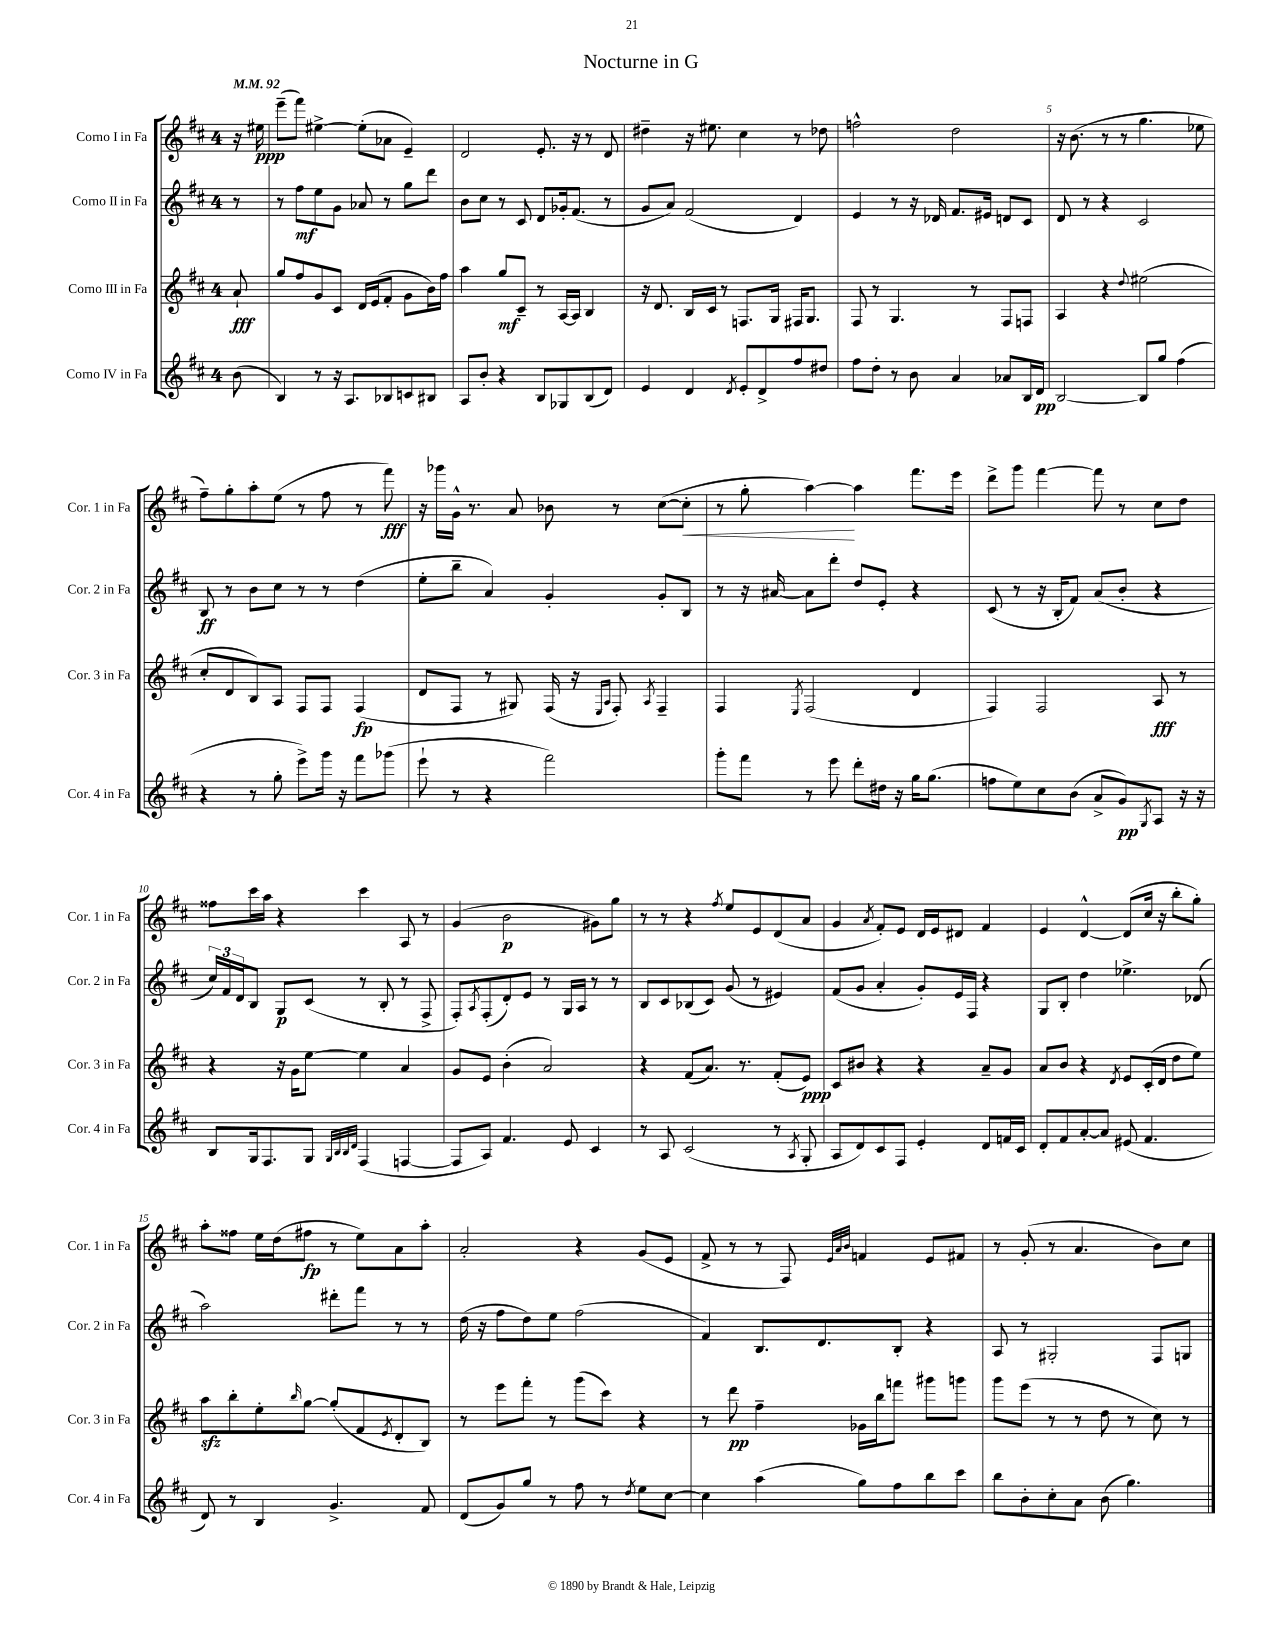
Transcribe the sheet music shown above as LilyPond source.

\header { title = "Nocturne in G" }
<<
\new StaffGroup <<
\new Staff = "s0" \with { instrumentName = "Corno I in Fa" shortInstrumentName = "Cor. 1 in Fa" } {
    \clef treble \key d \major \once \override Staff.TimeSignature.style = #'single-digit \time 4/4 \partial 8 \tempo 4 = 92
    r16 eis''16\ppp |
    e'''8--( fis'''8) eis''4~-> eis''8-.( aes'8 e'4--) |
    d'2 e'8.-. r16 r8 d'8 |
    dis''4-- r16 eis''8. cis''4 r8 des''8 |
    f''2-^ d''2 |
    r16 b'8.( r8 r8 g''4. ees''8 |
    fis''8--) g''8-. a''8-. e''8( r8 fis''8 r8 fis'''8\fff) |
    r16 ges'''16 g'16-^ r8. a'8 bes'8 r8 cis''8~( cis''8-.\< |
    r8 g''8-. a''4~\!) a''4 fis'''8. e'''16 |
    d'''8-> g'''8 fis'''4~ fis'''8 r8 cis''8 d''8 |
    fisis''8 cis'''16 a''16 r4 cis'''4 a8 r8 |
    g'4( b'2\p gis'8) g''8 |
    r8 r8 r4 \acciaccatura { fis''8 } e''8 e'8 d'8( a'8 |
    g'4 \acciaccatura { a'8 } fis'8-.) e'8 d'16 e'16 dis'8 fis'4 |
    e'4 d'4~-^ d'8( cis''16 r16 b''8-. g''8-.) |
    a''8-. fisis''8 e''16 d''16( fis''8\fp r8 e''8) a'8 a''8-. |
    a'2-. r4 g'8( e'8 |
    fis'8-> r8 r8 fis8) \grace { e'32 a'32 b'32 } f'4 e'8 fis'8 |
    r8 g'8-.( r8 a'4. b'8) cis''8 \bar "|." |
}
\new Staff = "s1" \with { instrumentName = "Corno II in Fa" shortInstrumentName = "Cor. 2 in Fa" } {
    \clef treble \key d \major \once \override Staff.TimeSignature.style = #'single-digit \time 4/4 \partial 8
    r8 |
    r8 fis''8\mf e''8 g'8 aes'8 r8 g''8 d'''8 |
    b'8 cis''8 r8 cis'8 d'8 ges'16-. fis'8.( r8 |
    g'8 a'8) fis'2( d'4) |
    e'4 r8 r16 des'16 fis'8. eis'16 d'8 cis'8 |
    d'8 r8 r4 cis'2 |
    b8\ff r8 b'8 cis''8 r8 r8 d''4( |
    e''8-. b''8-- a'4) g'4-. g'8-. b8 |
    r8 r16 ais'16~ ais'8 d'''8-. d''8 e'8-. r4 |
    cis'8( r8 r16 b16-. fis'8) a'8( b'8-. r4 |
    \tuplet 3/2 { cis''16) fis'16 d'16 } b8 g8\p cis'8( r8 b8-. r8 fis8-> |
    fis8-.) \acciaccatura { a8 } fis8-.( d'8-.) e'8 r8 g16 a16 r8 r8 |
    b8 cis'8 bes8( cis'8) g'8( r8 eis'4) |
    fis'8( g'8 a'4-. g'8-.) e'16 fis16 r4 |
    g8 b8-. d''4 ees''4.-> des'8( |
    a''2) dis'''8-. fis'''8 r8 r8 |
    d''16( r16 fis''8 d''8) e''8 fis''2( |
    fis'4) b8. d'8. b8-. r4 |
    a8 r8 gis2-. fis8 g8 \bar "|." |
}
\new Staff = "s2" \with { instrumentName = "Corno III in Fa" shortInstrumentName = "Cor. 3 in Fa" } {
    \clef treble \key d \major \once \override Staff.TimeSignature.style = #'single-digit \time 4/4 \partial 8
    a'8-!\fff |
    g''8 fis''8 g'8 cis'8 d'16 e'16( fis'8-. g'8 b'16) fis''16 |
    a''4 g''8\mf cis'8-- r8 a16~ a16 b4 |
    r16 d'8. b16 cis'16 r8 f8. g16 fis16 g8. |
    fis8 r8 g4. r8 fis8 f8 |
    a4 r4 \appoggiatura { d''8 } eis''2( |
    cis''8-. d'8 b8) a8 fis8 fis8 fis4\fp( |
    d'8 fis8 r8 gis8) fis16( r16 \grace { e16 a16 } fis8-.) \acciaccatura { a8 } fis4-- |
    fis4 \acciaccatura { e8 } fis2( d'4 |
    fis4) fis2 a8\fff r8 |
    r4 r16 g'16 e''8~ e''4 a'4 |
    g'8 e'8 b'4-.( a'2) |
    r4 fis'8( a'8.) r8. fis'8-.( e'8\ppp) |
    cis'8 bis'8 r4 r4 a'8-- g'8 |
    a'8 b'8 r4 \acciaccatura { d'8 } e'8 cis'16-.( d'16 d''8 e''8) |
    a''8\sfz b''8-. e''8-. \grace { b''16 } g''8~ g''8-.( fis'8 \acciaccatura { e'8 } d'8-. b8) |
    r8 e'''8 fis'''8-. r8 g'''8( cis'''8) r4 |
    r8 d'''8\pp fis''4-- ges'16 b''16 f'''8 gis'''8 g'''8 |
    g'''8 e'''8( r8 r8 d''8 r8 cis''8) r8 \bar "|." |
}
\new Staff = "s3" \with { instrumentName = "Corno IV in Fa" shortInstrumentName = "Cor. 4 in Fa" } {
    \clef treble \key d \major \once \override Staff.TimeSignature.style = #'single-digit \time 4/4 \partial 8
    b'8( |
    b4) r8 r16 a8. bes8 c'8 bis8 |
    a8 b'8-. r4 b8 ges8 b8( d'8) |
    e'4 d'4 \acciaccatura { d'8 } e'8-. d'8-> fis''8 dis''8 |
    fis''8 d''8-. r8 b'8 a'4 aes'8 b16 d'16\pp |
    b2~ b8 g''8 fis''4( |
    r4 r8 g''8-. e'''8->) g'''16 r16 fis'''8 ges'''8( |
    e'''8-! r8 r4 fis'''2) |
    g'''8-. fis'''8 r8 e'''8 d'''8-. dis''16 r16 g''16 g''8.( |
    f''8 e''8) cis''8 b'8( a'8-> g'8\pp) \acciaccatura { g8 } a8 r16 r16 |
    b8 g16 fis8. g8 \grace { g32 b32 b32 d'32 } fis4( f4~ |
    f8 a8) fis'4. e'8 cis'4 |
    r8 a8 cis'2( r8 \acciaccatura { a8 } g8-. |
    a8 d'8) cis'8 fis8 e'4-. d'8 f'16 cis'16 |
    d'8-. fis'8 a'8~-. a'8 eis'8( fis'4. |
    d'8) r8 b4 g'4.-> fis'8 |
    d'8( g'8) g''8 r8 fis''8 r8 \acciaccatura { d''8 } e''8 cis''8~ |
    cis''4 a''4( g''8) fis''8 b''8 cis'''8 |
    b''8 b'8-. cis''8-. a'8 b'8( g''4.) \bar "|." |
}
>>
>>
\layout { \context { \Score \override BarNumber.break-visibility = ##(#f #t #t) barNumberVisibility = #(every-nth-bar-number-visible 5) } }
